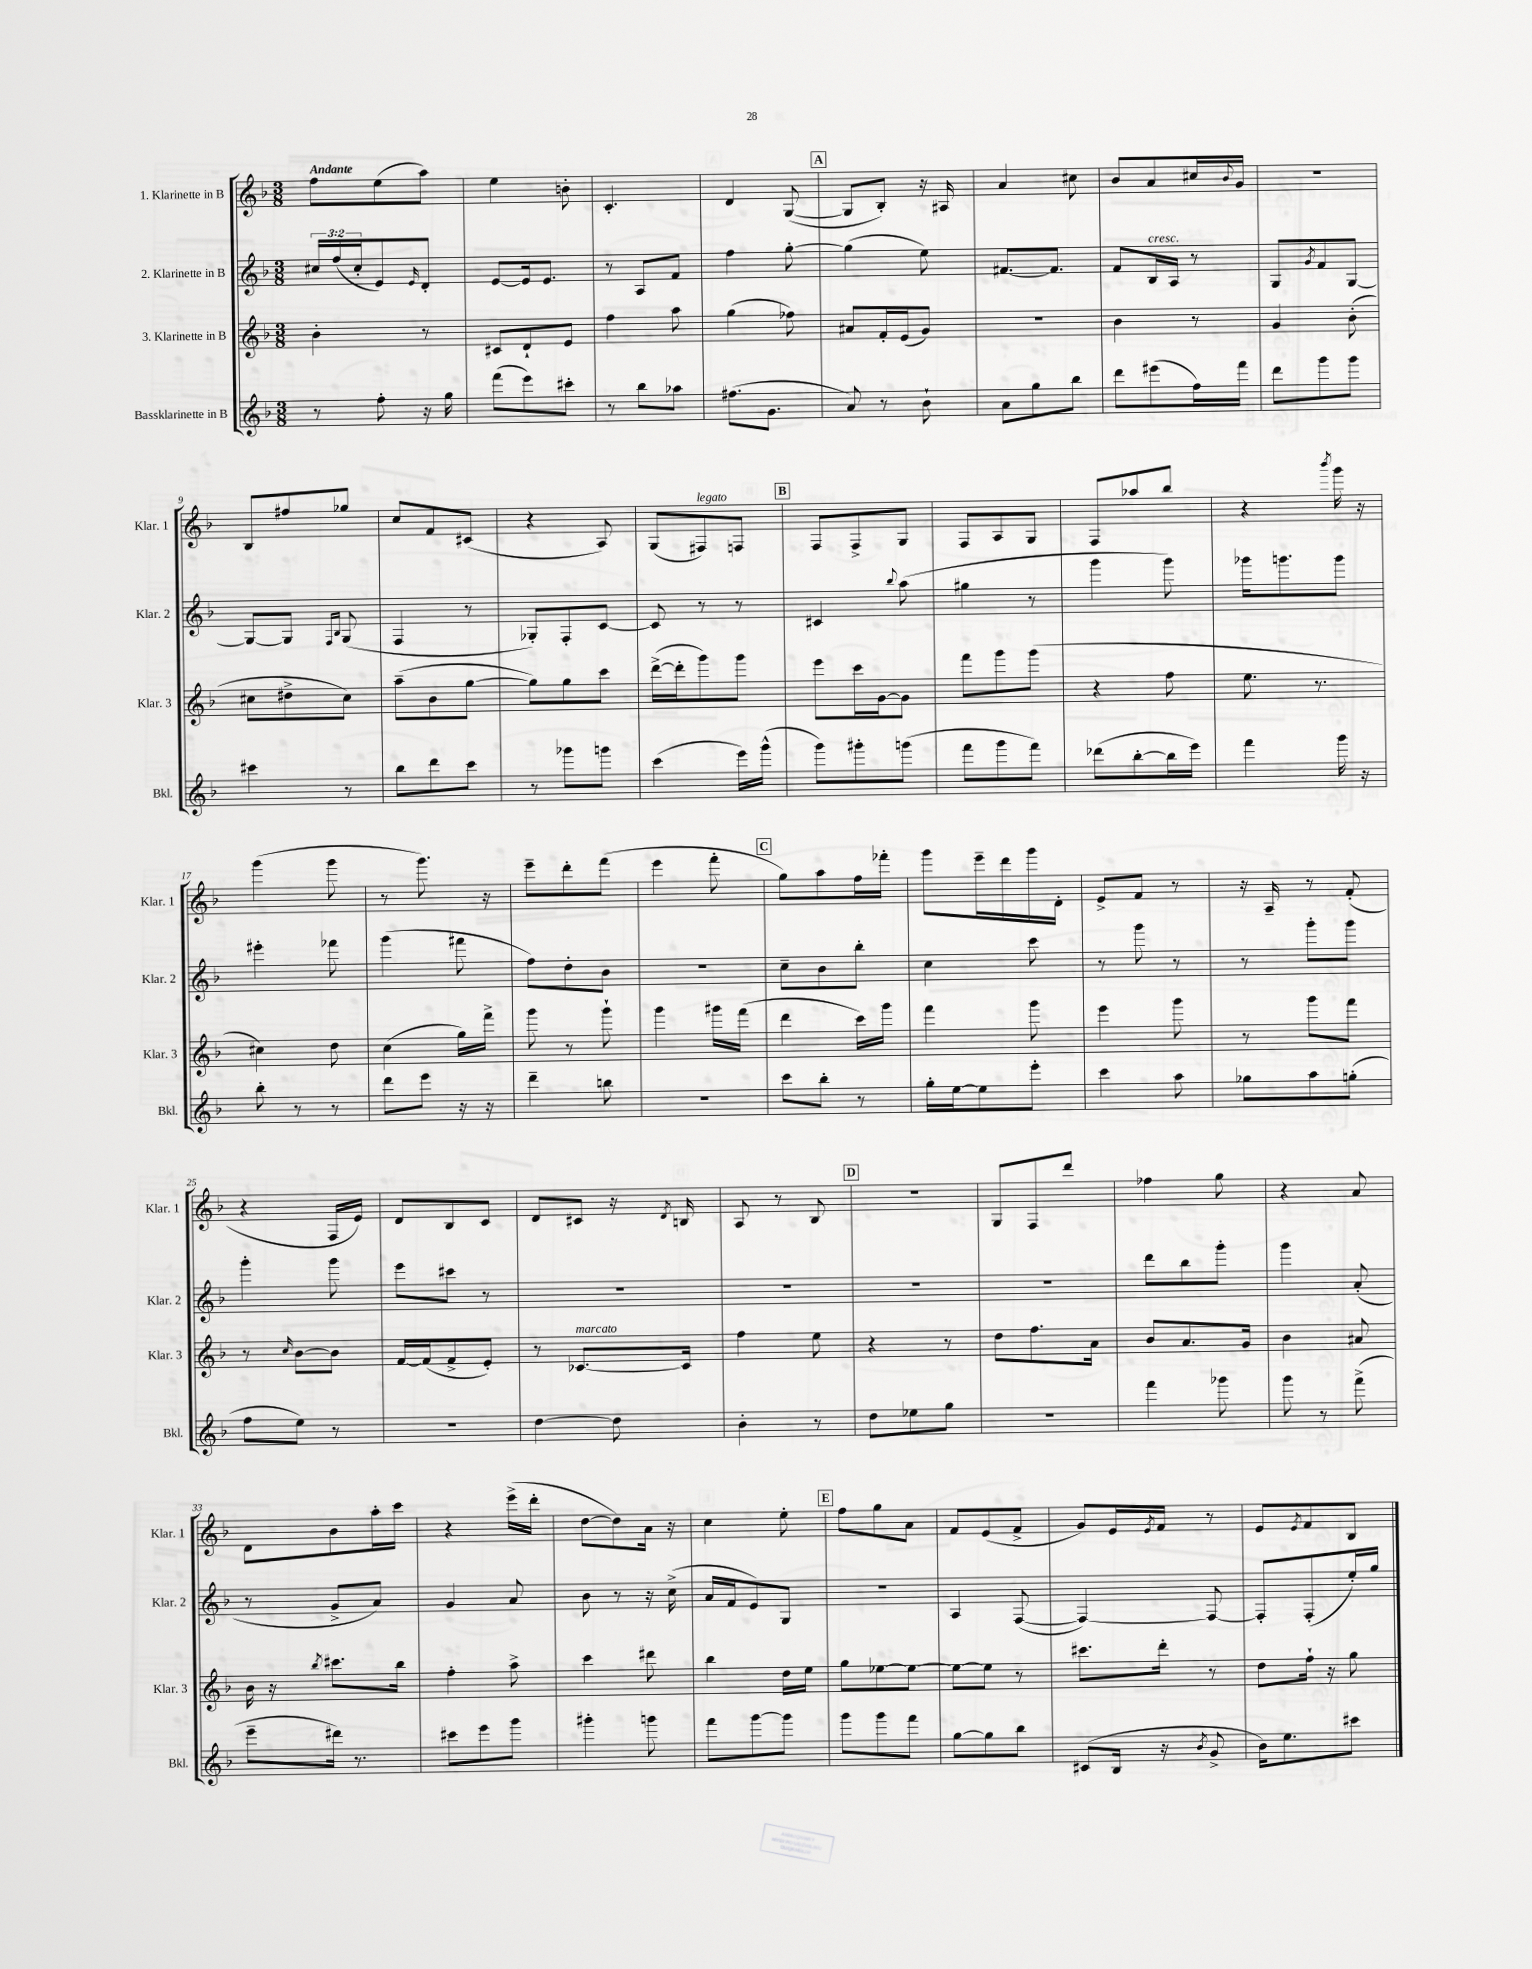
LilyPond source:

<<
\new StaffGroup <<
\new Staff = "s0" \with { instrumentName = "1. Klarinette in B" shortInstrumentName = "Klar. 1" } {
    \clef treble \key f \major \numericTimeSignature \time 3/8 \tempo "Andante"
    f''8 e''8( a''8) |
    e''4 b'8-. |
    c'4.-. |
    d'4 g8~( |
    \mark \markup { \box "A" } g8 bes8-.) r16 ais16 |
    a'4 cis''8 |
    bes'8 a'8 cis''16 \appoggiatura { bes'8 } g'16 |
    r4. |
    bes8 fis''8 ges''8 |
    c''8 f'8 cis'8( |
    r4 a8) |
    g8( fis8^\markup { \italic "legato" }) f8 |
    \mark \markup { \box "B" } f8 f8-> g8 |
    f8 a8 g8 |
    f8 aes''8 bes''8 |
    r4 \acciaccatura { bes'''8 } g'''16 r16 |
    g'''4( g'''8 |
    r8 g'''8.) r16 |
    e'''8-- d'''8-. f'''8( |
    e'''4 f'''8-. |
    \mark \markup { \box "C" } g''8) a''8 f''16 fes'''16-. |
    g'''8 e'''16-- d'''16 g'''16 d'16-. |
    e'8-> f'8 r8 |
    r16 a16-- r8 f'8-.( |
    r4 f16 e'16) |
    d'8 bes8 c'8 |
    d'8 cis'8 r16 \acciaccatura { d'8 } b16 |
    a8 r8 bes8 |
    \mark \markup { \box "D" } R4. |
    g8 f8 d'''8 |
    fes''4 g''8 |
    r4 a'8 |
    d'8 bes'8 a''16-. c'''16 |
    r4 e'''16->( d'''16-. |
    d''8~ d''8) a'16 r16 |
    c''4 e''8-. |
    \mark \markup { \box "E" } f''8 g''8 a'8 |
    f'8 e'8( f'8-> |
    g'8) e'16 \acciaccatura { e'8 } f'16 r8 |
    e'8 \acciaccatura { e'8 } f'8 bes8 \bar "|." |
}
\new Staff = "s1" \with { instrumentName = "2. Klarinette in B" shortInstrumentName = "Klar. 2" } {
    \clef treble \key f \major \numericTimeSignature \time 3/8 \override Staff.TupletNumber.text = #tuplet-number::calc-fraction-text
    \tuplet 3/2 { cis''16 f''16( cis''16-. } e'8) \grace { e'16 } d'8-. |
    e'8~ e'16 e'8. |
    r8 a8 f'8 |
    f''4 g''8~-. |
    \mark \markup { \box "A" } g''4( e''8) |
    fis'8.~ fis'8. |
    f'8 bes16^\markup { \italic "cresc." } a16 r8 |
    g8 \acciaccatura { g'8 } f'8 g8~ |
    g8~ g8 \grace { f16 bes16 } g8( |
    f4 r8 |
    ges8-.) f8-. c'8~ |
    c'8 r8 r8 |
    \mark \markup { \box "B" } cis'4 \appoggiatura { bes''8 } a''8( |
    gis''4 r8 |
    g'''4 g'''8) |
    ges'''16 g'''8. g'''8 |
    eis'''4-. fes'''8 |
    g'''4( fis'''8 |
    f''8) d''8-. bes'8 |
    R4. |
    \mark \markup { \box "C" } c''8-- bes'8 bes''8-. |
    c''4 c'''8 |
    r8 g'''8 r8 |
    r8 g'''8-. g'''8 |
    g'''4-. g'''8 |
    e'''8 cis'''8 r8 |
    R4. |
    R4. |
    \mark \markup { \box "D" } R4. |
    R4. |
    d'''8 bes''8 g'''8-. |
    g'''4 a'8-.( |
    r8 g'8-> a'8) |
    g'4 a'8 |
    bes'8 r8 r16 c''16->( |
    a'16 f'16 e'8) g8 |
    \mark \markup { \box "E" } R4. |
    a4 f8~( |
    f4~) f8~ |
    f8-. f8-.( e''16-.) g''16 \bar "|." |
}
\new Staff = "s2" \with { instrumentName = "3. Klarinette in B" shortInstrumentName = "Klar. 3" } {
    \clef treble \key f \major \numericTimeSignature \time 3/8
    bes'4-. r8 |
    cis'8 d'8-! e'8 |
    f''4 a''8 |
    g''4( fes''8) |
    \mark \markup { \box "A" } ais'8 f'16-. e'16( g'8) |
    R4. |
    bes'4 r8 |
    g'4 bes'8-.( |
    cis''8 dis''8-> cis''8) |
    a''8--( bes'8 g''8~ |
    g''8) g''8 c'''8 |
    d'''16~->( d'''16-. g'''8) g'''8 |
    \mark \markup { \box "B" } e'''8 c'''16 g'16~ g'8 |
    f'''8 g'''8 g'''8( |
    r4 f''8 |
    e''8. r8. |
    cis''4) d''8 |
    c''4( g''16) f'''16-> |
    g'''8 r8 g'''8-! |
    g'''4 gis'''16 f'''16( |
    \mark \markup { \box "C" } d'''4 c'''16) g'''16 |
    f'''4 g'''8 |
    e'''4 g'''8 |
    r8 g'''8 f'''8 |
    r8 \grace { c''16 } bes'8~ bes'8 |
    f'16~ f'16( f'8-> e'8-.) |
    r8 ces'8.~^\markup { \italic "marcato" } ces'16 |
    f''4 e''8 |
    \mark \markup { \box "D" } r4 r8 |
    d''8 f''8. a'16 |
    bes'8 a'8. g'16 |
    bes'4 ais'8 |
    bes'16 r16 \acciaccatura { bes''8 } cis'''8. bes''16 |
    f''4-. a''8-> |
    c'''4 dis'''8 |
    bes''4 d''16 e''16 |
    \mark \markup { \box "E" } g''8 ees''8~ ees''8~ |
    ees''8~ ees''8 r8 |
    cis'''8. d'''16-. r8 |
    d''8 f''16-! r16 g''8 \bar "|." |
}
\new Staff = "s3" \with { instrumentName = "Bassklarinette in B" shortInstrumentName = "Bkl." } {
    \clef treble \key f \major \numericTimeSignature \time 3/8
    r8 f''8-. r16 g''16 |
    f'''8( e'''8) cis'''8-. |
    r8 bes''8 aes''8 |
    fis''8.( g'8. |
    \mark \markup { \box "A" } a'8) r8 bes'8-! |
    a'8 g''8 bes''8 |
    d'''8 eis'''8( f''16) f'''16 |
    d'''8 g'''8 g'''8 |
    cis'''4 r8 |
    bes''8 d'''8 c'''8 |
    r8 ges'''8 g'''8 |
    c'''4( e'''16) g'''16-^( |
    \mark \markup { \box "B" } g'''8) gis'''8-. g'''8( |
    f'''8 g'''8 f'''8) |
    des'''8( bes''8~-. bes''16 e'''16) |
    f'''4 g'''16 r16 |
    bes''8-. r8 r8 |
    d'''8 e'''8 r16 r16 |
    d'''4-- b''8 |
    r4. |
    \mark \markup { \box "C" } c'''8 bes''8-. r8 |
    g''16-. e''16~ e''8 e'''8-. |
    c'''4 a''8 |
    ges''8 a''8 g''8-.( |
    f''8 e''8) r8 |
    R4. |
    d''4~ d''8 |
    bes'4-. r8 |
    \mark \markup { \box "D" } d''8 ees''8 g''8 |
    R4. |
    f'''4 ges'''8 |
    g'''8 r8 f'''8->( |
    e'''8-- dis'''16) r8. |
    cis'''8 e'''8 g'''8 |
    gis'''4-. g'''8 |
    f'''8 g'''8~ g'''8 |
    \mark \markup { \box "E" } g'''8 g'''8 f'''8 |
    g''8~ g''8 bes''8 |
    cis'8( bes16 r16 \acciaccatura { bes'8 } g'8-> |
    bes'16) e''8. cis'''8 \bar "|." |
}
>>
>>
